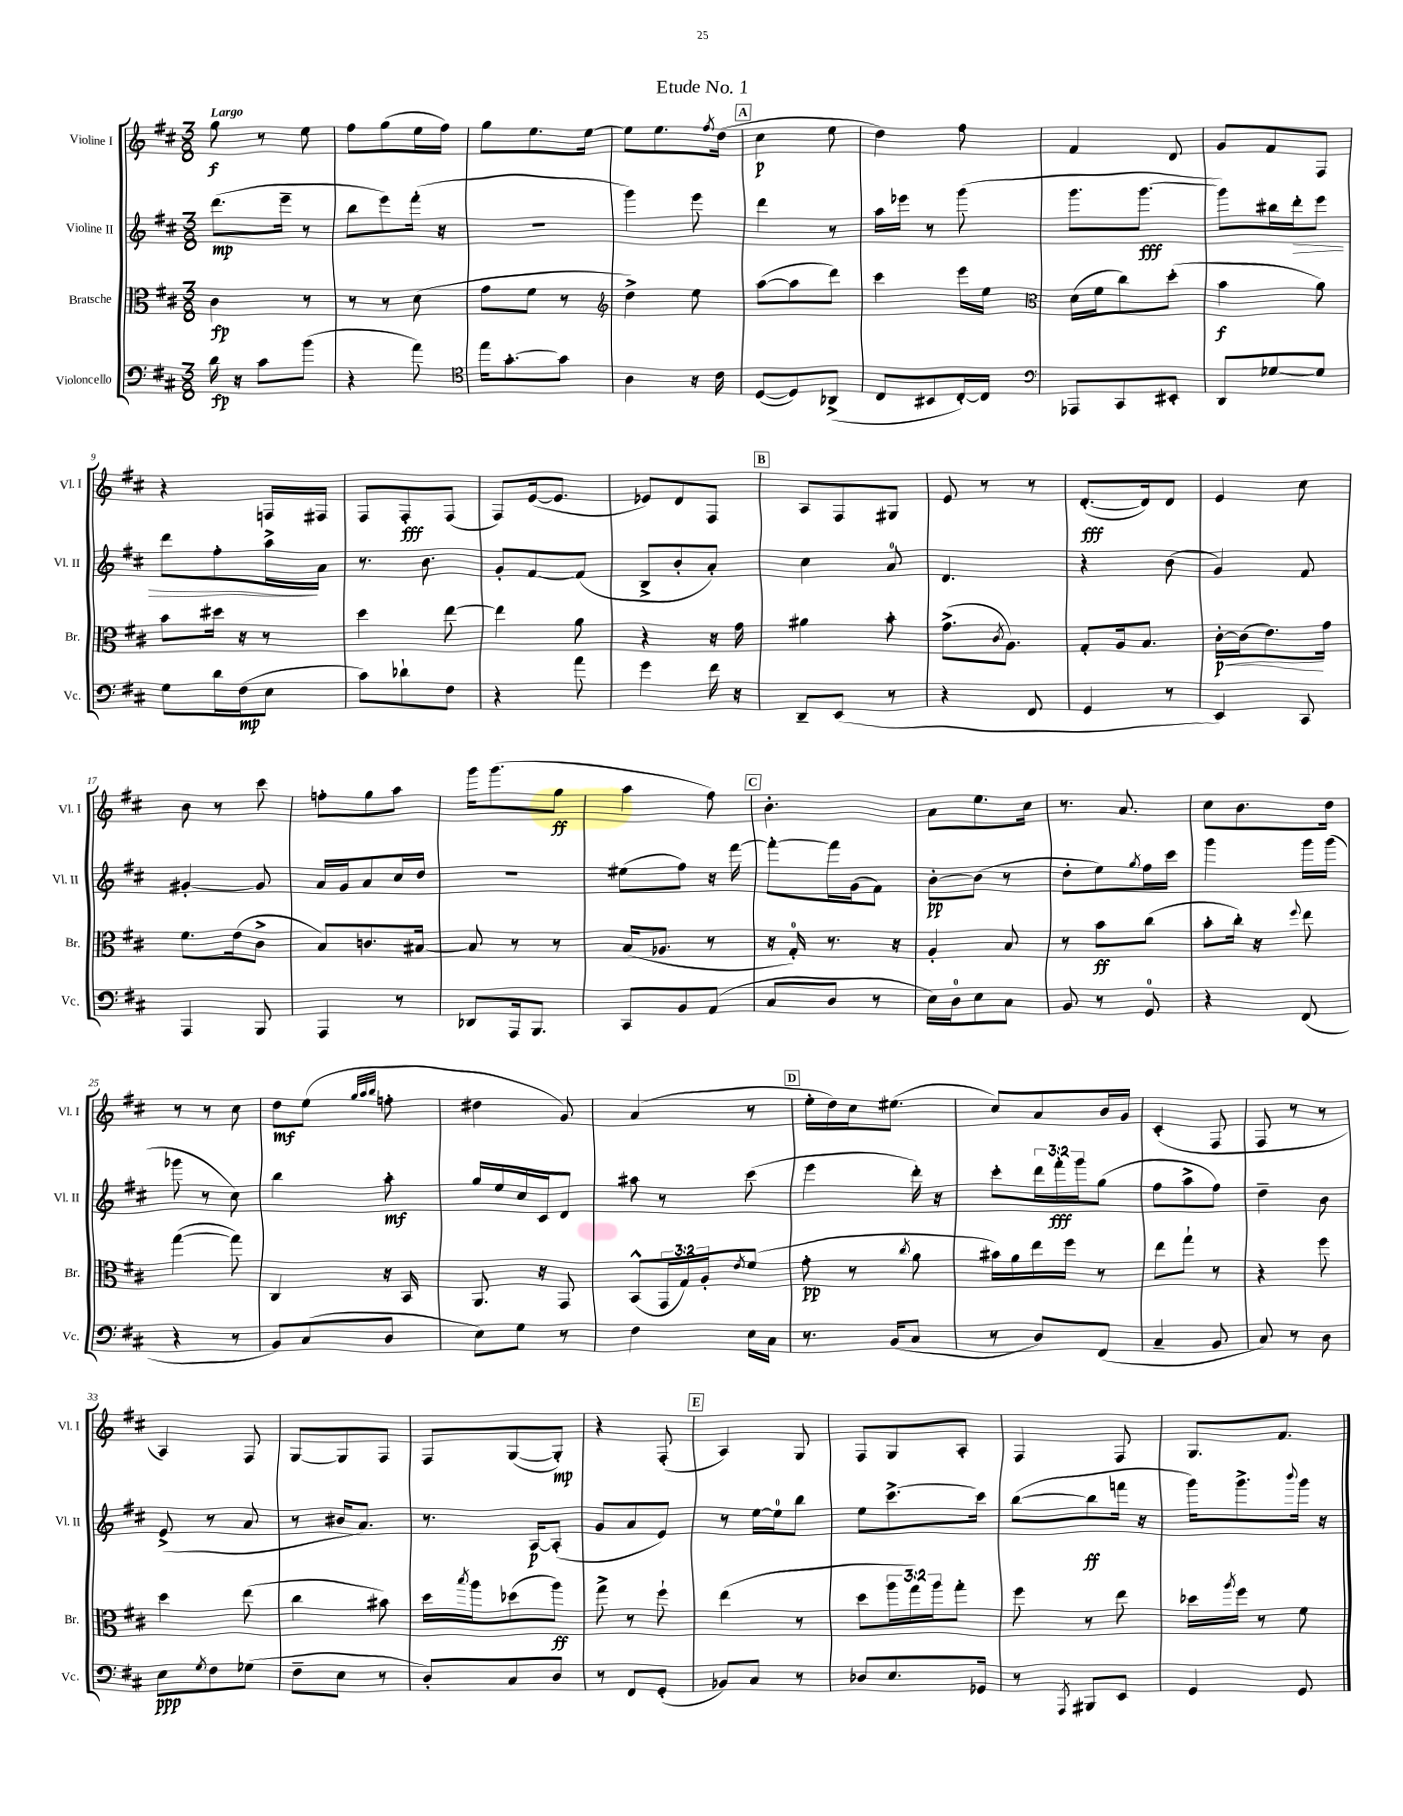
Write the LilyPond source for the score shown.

\header { title = "Etude No. 1" }
<<
\new StaffGroup <<
\new Staff = "s0" \with { instrumentName = "Violine I" shortInstrumentName = "Vl. I" } {
    \clef treble \key d \major \numericTimeSignature \time 3/8 \tempo "Largo"
    g''8\f r8 e''8 |
    fis''8 g''8( e''16 fis''16) |
    g''8 e''8. e''16~ |
    e''8 e''8. \acciaccatura { fis''8 } d''16( |
    \mark \markup { \box "A" } cis''4\p e''8 |
    d''4) fis''8 |
    fis'4 d'8 |
    g'8 fis'8 fis8 |
    r4 f16 fis16 |
    fis8 fis8-.\fff fis8( |
    fis8) e'16~( e'8. |
    ees'8) d'8 fis8 |
    \mark \markup { \box "B" } a8 fis8 gis8 |
    e'8 r8 r8 |
    d'8.~-.\fff( d'16) d'8 |
    e'4 cis''8 |
    b'8 r8 cis'''8 |
    f''8-. g''8 a''8 |
    g'''16 g'''8.( g''8\ff |
    a''4 fis''8) |
    \mark \markup { \box "C" } b'4.-. |
    a'8 e''8. cis''16 |
    r8. a'8. |
    cis''8 b'8. d''16 |
    r8 r8 cis''8 |
    d''8\mf e''8( \grace { g''32 a''32 b''32 } f''8-. |
    dis''4 g'8) |
    a'4( r8 |
    \mark \markup { \box "D" } e''16-. d''16) cis''16 eis''8.( |
    cis''8) a'8 b'16 g'16 |
    cis'4-.( fis8 |
    fis8 r8 r8 |
    a4) fis8 |
    g8~ g8 fis8 |
    fis8 g8~( g8-.\mp) |
    r4 fis8-.( |
    \mark \markup { \box "E" } a4) g8 |
    fis8 g8 a8-. |
    fis4 fis8 |
    g8. fis'8. \bar "|." |
}
\new Staff = "s1" \with { instrumentName = "Violine II" shortInstrumentName = "Vl. II" } {
    \clef treble \key d \major \numericTimeSignature \time 3/8 \override Staff.TupletNumber.text = #tuplet-number::calc-fraction-text
    d'''8.\mp( e'''16-- r8 |
    b''8 e'''8) fis'''16-.( r16 |
    R4. |
    g'''4) e'''8 |
    \mark \markup { \box "A" } d'''4 r8 |
    a''16 ees'''16 r8 g'''8( |
    g'''8. g'''8.~\fff |
    g'''8) bis''16 d'''16-.\> e'''8 |
    d'''8 fis''8-. a''16->\! a'16 |
    r8. b'8. |
    g'8-. fis'8~ fis'8( |
    b8-> b'8-. a'8-.) |
    \mark \markup { \box "B" } cis''4 a'8-0 |
    d'4. |
    r4 b'8( |
    g'4) fis'8 |
    gis'4~-. gis'8 |
    a'16 g'16 a'8 cis''16 d''16 |
    R4. |
    eis''8( fis''8) r16 fis'''16~ |
    \mark \markup { \box "C" } fis'''8~-. fis'''16 g'16( fis'8) |
    b'8~-.\pp b'8( r8 |
    d''8-. e''8) \acciaccatura { g''8 } fis''16 cis'''16 |
    g'''4 g'''16 g'''16( |
    ges'''8 r8 cis''8) |
    b''4 a''8-.\mf |
    g''16 e''16 cis''16 cis'16 d'8 |
    ais''8 r8 cis'''8( |
    \mark \markup { \box "D" } e'''4 d'''16-.) r16 |
    cis'''8-. \tuplet 3/2 { d'''16 fis'''16-.\fff g'''16 } g''8( |
    fis''8 a''8-> fis''8) |
    d''4-- b'8 |
    e'8->( r8 a'8 |
    r8 bis'16 a'8.) |
    r8. a16~\p a8-.( |
    g'8 a'8 e'8) |
    \mark \markup { \box "E" } r8 e''16~ e''16-0 b''8 |
    e''8 cis'''8.~-> cis'''16 |
    b''8~( b''8\ff f'''16 r16 |
    g'''16) g'''8.-> \appoggiatura { b'''8 } g'''16 r16 \bar "|." |
}
\new Staff = "s2" \with { instrumentName = "Bratsche" shortInstrumentName = "Br." } {
    \clef alto \key d \major \numericTimeSignature \time 3/8 \override Staff.TupletNumber.text = #tuplet-number::calc-fraction-text
    cis'4\fp r8 |
    r8 r8 d'8( |
    g'8 fis'8 r8 |
    \clef treble d''4->) e''8 |
    \mark \markup { \box "A" } a''8~( a''8 d'''8) |
    cis'''4 e'''16 e''16 |
    \clef alto d'16( fis'16 cis''8) d''8-.( |
    b'4\f a'8) |
    b'8 dis''16 r16 r8 |
    d''4 e''8~ |
    e''4 a'8 |
    r4 r16 g'16 |
    \mark \markup { \box "B" } ais'4 b'8-. |
    g'8.->( \acciaccatura { cis'8 } a8.) |
    g8-. a16 b8. |
    cis'16~-.\p\< cis'16( e'8.\!) g'16 |
    fis'8. e'16( cis'8-> |
    b8) c'8. bis16~ |
    bis8 r8 r8 |
    b16( aes8. r8 |
    \mark \markup { \box "C" } r16 g16-0-.) r8. r16 |
    a4-. b8 |
    r8 b'8\ff cis''8( |
    b'8-. cis''16-.) r16 \appoggiatura { fis''8 } e''8 |
    g''4~( g''8) |
    cis4 r16 b,16 |
    a,8. r16 g,8 |
    b,8-^( \tuplet 3/2 { g,16 g16) a16-. } \acciaccatura { e'8 } fis'8( |
    \mark \markup { \box "D" } g'8-.\pp r8 \acciaccatura { cis''8 } a'8 |
    bis'16) a'16 e''16 fis''16 r8 |
    e''8 g''8-! r8 |
    r4 fis''8 |
    d''4 e''8( |
    cis''4 bis'8) |
    d''16 \acciaccatura { b''8 } a''16 des''8( a''8\ff) |
    g''8-> r8 fis''8-! |
    \mark \markup { \box "E" } e''4( r8 |
    d''8 \tuplet 3/2 { a''16 g''16) a''16 } g''8-. |
    fis''8 r8 e''8 |
    des''16 \acciaccatura { a''8 } fis''16 r8 fis'8 \bar "|." |
}
\new Staff = "s3" \with { instrumentName = "Violoncello" shortInstrumentName = "Vc." } {
    \clef bass \key d \major \numericTimeSignature \time 3/8
    d'16\fp r16 cis'8 b'8( |
    r4 a'8) |
    \clef tenor e''16 g'8.~-. g'8 |
    a4 r16 cis'16 |
    \mark \markup { \box "A" } d8~( d8) aes,8->( |
    cis8 bis,8 cis16~-.) cis16 |
    \clef bass aes,,8 cis,8 eis,8-. |
    d,8 ges8~ ges8 |
    g8 d'16 fis16\mp( e8 |
    cis'8) des'8-! fis8 |
    r4 a'8 |
    g'4 fis'16 r16 |
    \mark \markup { \box "B" } d,8-- e,8( r8 |
    r4 fis,8 |
    g,4 r8 |
    e,4) cis,8 |
    a,,4 b,,8 |
    a,,4 r8 |
    des,8 a,,16 b,,8. |
    cis,8 b,8 a,8( |
    \mark \markup { \box "C" } cis8 d8 r8 |
    e16) d16-0 e8 cis8 |
    b,8 r8 g,8-0 |
    r4 fis,8( |
    r4 r8 |
    b,8) cis8( d8 |
    e8) g8 r8 |
    fis4 e16 cis16 |
    \mark \markup { \box "D" } r8. b,16( cis8 |
    r8 d8) fis,8( |
    cis4-- b,8 |
    cis8) r8 d8 |
    e8\ppp \acciaccatura { g8 } fis8 ges8( |
    fis8-- e8 r8 |
    d8-.) cis8 d8 |
    r8 fis,8 g,8-.( |
    \mark \markup { \box "E" } bes,8) cis8 r8 |
    des8 e8. ges,16 |
    r8 \acciaccatura { a,,8 } bis,,8 e,8 |
    g,4 g,8 \bar "|." |
}
>>
>>
